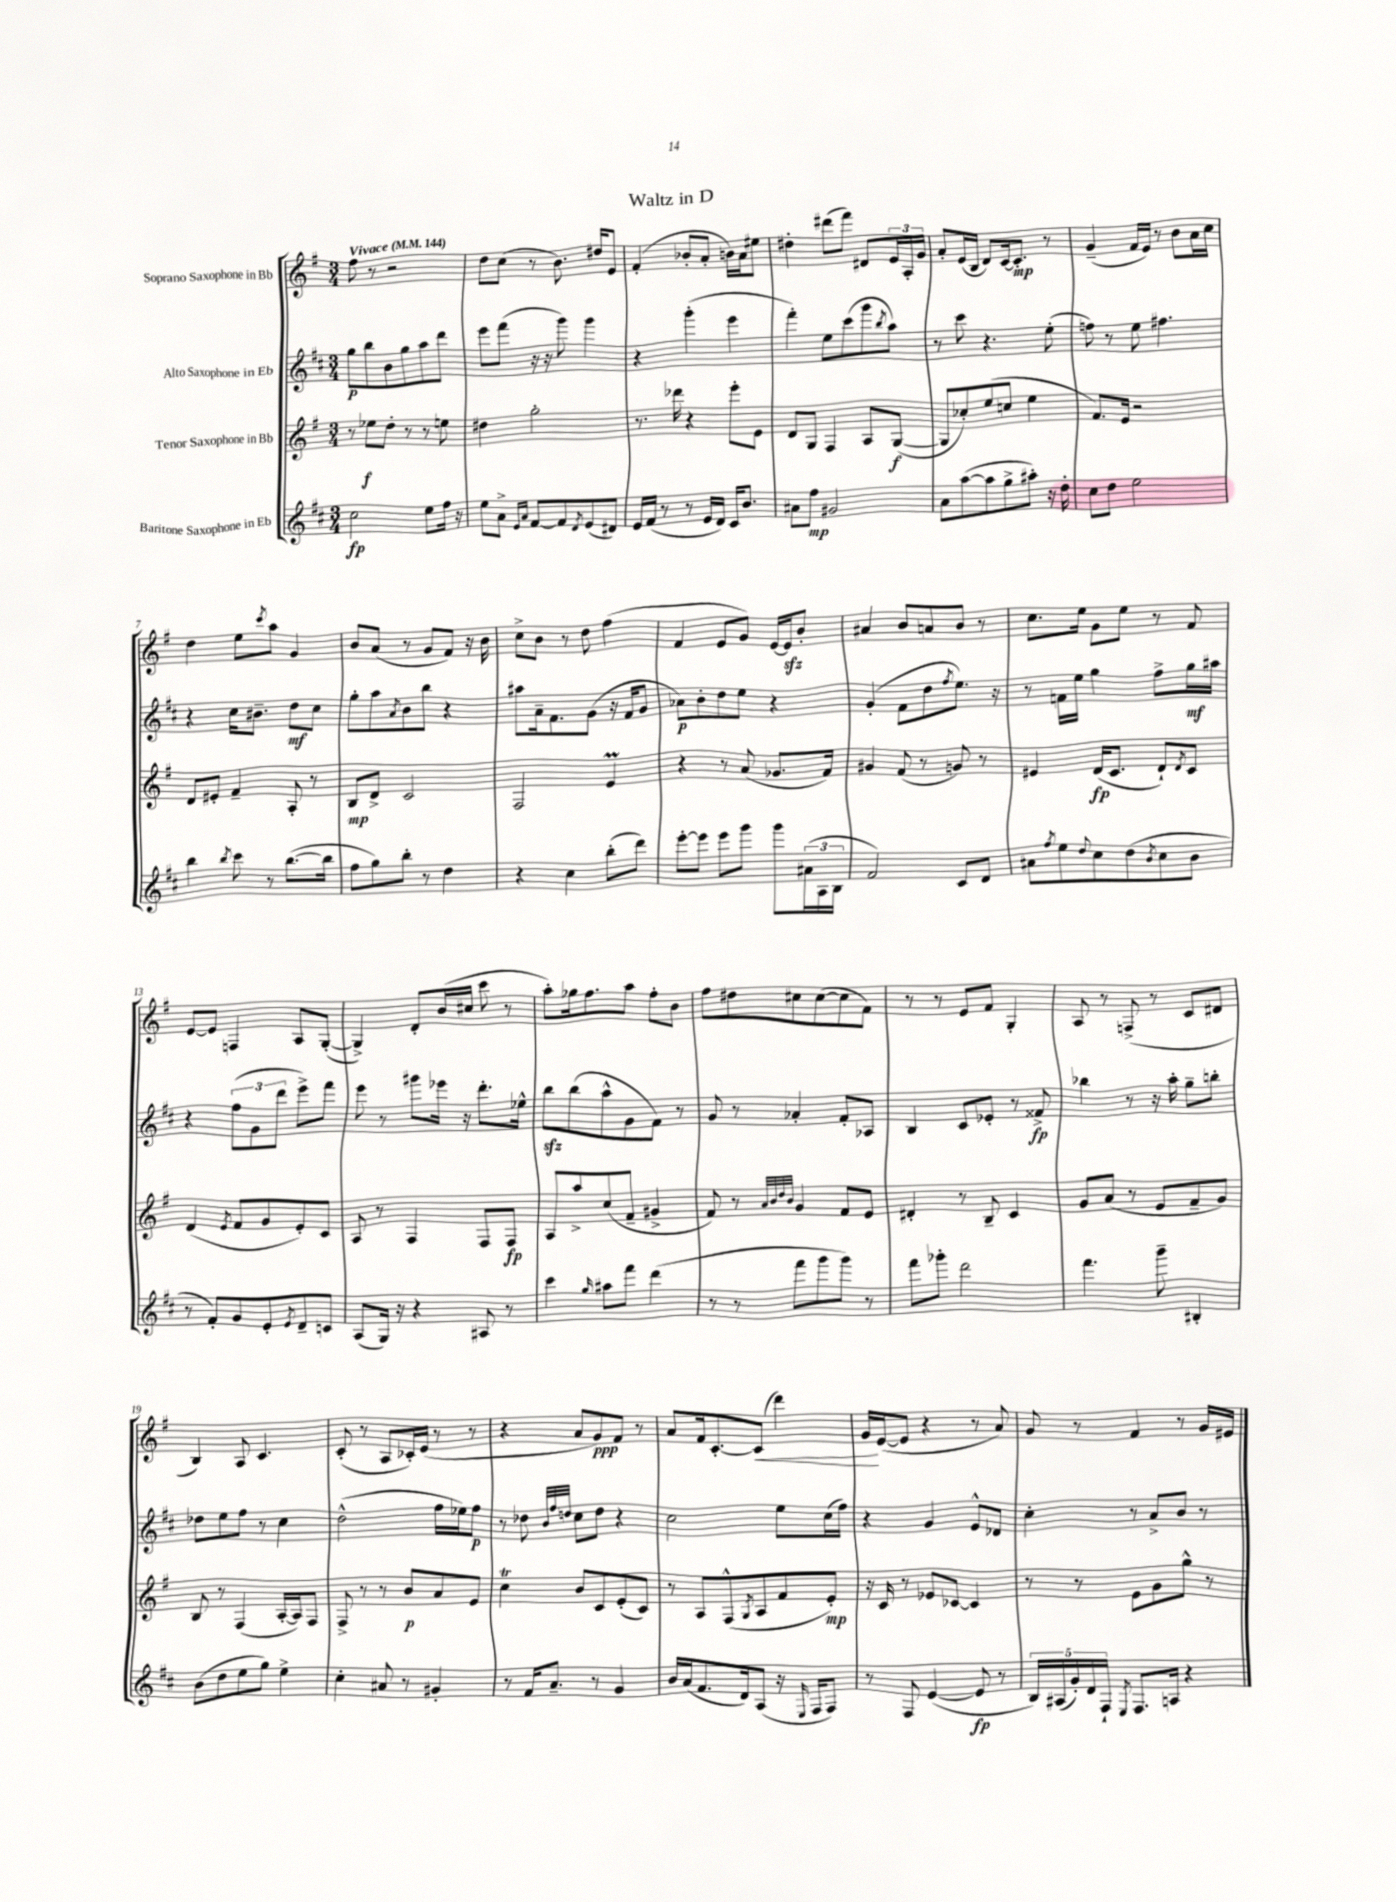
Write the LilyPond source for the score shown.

\header { title = "Waltz in D" }
<<
\new StaffGroup <<
\new Staff = "s0" \with { instrumentName = "Soprano Saxophone in Bb" } {
    \clef treble \key g \major \numericTimeSignature \time 3/4 \tempo "Vivace" 4 = 144
    fis''8 r8 r2 |
    d''8 c''8( r8 b'8.) dis''16 e'8 |
    fis'4-.( bes'8-. a'8-. b'16) a'16 eis''8 |
    dis''4-. dis'''8( fis'''8) dis'8 \tuplet 3/2 { e'16 a16-. g'16 } |
    a'8-. e'16( b16 d'8) c'16~ c'8.-.\mp r8 |
    g'4--( fis'16 e'16) r8 b'8 a'16 c''16 |
    d''4 e''8 \acciaccatura { c'''8 } a''8 g'4 |
    b'8 a'8( r8 g'8 fis'8) r16 b'16 |
    c''8-> b'8 r8 d''8 fis''4( |
    fis'4 e'8 g'8) e'16~ e'16\sfz b'8-. |
    ais'4 b'8 a'8 b'8 r8 |
    c''8. e''16 g'8 e''8 r8 fis'8 |
    e'8~ e'8 f4 a8 g8~-.( |
    g4->) d'8-. b'16( cis''16 c'''8 r8 |
    a''8-.) ges''16 fis''8. a''8 fis''8-. b'8 |
    fis''8 dis''8 cis''8 cis''8~( cis''8 fis'8) |
    r8 r8 e'8 fis'8 g4-. |
    a8 r8 f8->( r8 c'8 dis'8 |
    b4) a8 c'4. |
    c'8-.( r8 a8 ces'16-.) e'16( r8 r8 |
    r4 a'8 g'8\ppp) fis'8 r8 |
    a'8 fis'16 c'8.~-. c'8\<( d'''4) |
    g'16\! e'16~( e'8 r4 r8 a'8) |
    g'8 r8 fis'4 r8 g'16 eis'16 \bar "|." |
}
\new Staff = "s1" \with { instrumentName = "Alto Saxophone in Eb" } {
    \clef treble \key d \major \numericTimeSignature \time 3/4
    g''8\p b''8 b'8 g''8 a''8 d'''8 |
    e'''8 fis'''8( r16 r16 g'''8) g'''4 |
    r4 g'''4-.( e'''4 |
    fis'''4-.) e''8 cis'''8( g'''8 \acciaccatura { b''8 } a''8) |
    r8 cis'''8 r4. e''8-.( |
    f''8) r8 e''8 fis''4. |
    r4 cis''16 bis'8.-- d''8\mf cis''8 |
    g''8-. a''8 \acciaccatura { a'8 } b'8 b''8 r4 |
    ais''8 a'16-- fis'8. g'8( r16 fis'16 g'8 |
    aes'8\p) b'8-. d''8 e''8 r4 |
    g'4-.( fis'8 d''8 \acciaccatura { fis''8 } e''8.) r16 |
    r8 f'16 e''16 g''4 fis''8-> g''16\mf ais''16 |
    r4 \tuplet 3/2 { fis''8( g'8 d'''8 } e'''8->) fis'''8 |
    e'''8 r8 gis'''8 ees'''16 r16 d'''8.-. ees''16-^ |
    b''8\sfz b''8( a''8-^ g'8 fis'8) r8 |
    g'8 r8 aes'4-. fis'8-. aes8 |
    b4 cis'8 ees'8-. r8 fisis'8->\fp |
    bes''4 r8 r16 a''16-. g''8-- b''8-. |
    des''8 e''8 fis''8 r8 cis''4 |
    d''2-^( fis''16 ees''16) fis''8\p |
    r8 des''8 \grace { b'32 fis''32 d''32 } cis''8 d''8 r4 |
    cis''2 e''8 cis''16( fis''16) |
    r4 g'4 e'8-^ des'8 |
    cis''4-. r8 a'8-> b'8 r8 \bar "|." |
}
\new Staff = "s2" \with { instrumentName = "Tenor Saxophone in Bb" } {
    \clef treble \key g \major \numericTimeSignature \time 3/4
    r8 ees''8\f d''8-. r8 r8 e''8 |
    dis''4 g''2-. |
    r8. des'''16 r4 e'''8-. e'8 |
    d'8 g8 fis4 a8 g8~\f( |
    g8 ces''8-.) e''8( c''8 e''4 |
    fis'8.) e'16 r2 |
    d'8 eis'8-. fis'4-- a8-. r8 |
    b8\mp d'8-> c'2 |
    fis2 e'4\prall |
    r4 r8 a'8( ges'8. fis'16) |
    gis'4 fis'8( r8 g'8) r8 |
    eis'4 d'16\fp( c'8. d'8-!) \acciaccatura { d'8 } c'8 |
    d'4( \acciaccatura { e'8 } fis'8 g'8 e'8-.) c'8 |
    a8 r8 fis4 fis8 fis8\fp |
    a8 a''8-> c''8( fis'8-- gis'4-> |
    fis'8) r8 \grace { a'32 b'32 d''32 b'32 } g'4 fis'8 e'8 |
    dis'4-. r8 b8-- c'4 |
    g'8 a'8( r8 e'8 fis'8-- g'8) |
    b8 r8 fis4( a16~-. a16) fis8 |
    fis8-> r8 r8 b'8\p a'8 e'8 |
    c''4\trill b'8 c'8 e'8-.( c'8) |
    r8 a8 fis8-^( \acciaccatura { g8 } a8 fis'8 e'8-.\mp) |
    r16 c'16 r8 ees'8 ces'8~ ces'4 |
    r8 r8 e'8 g'8 g''8-^ r8 \bar "|." |
}
\new Staff = "s3" \with { instrumentName = "Baritone Saxophone in Eb" } {
    \clef treble \key d \major \numericTimeSignature \time 3/4
    cis''2\fp e''8 fis''16 r16 |
    e''8 a'8-> \grace { e'16 a'16 } fis'8~ fis'8 \acciaccatura { d'8 } e'8( dis'8) |
    e'16 fis'16( r8 r8 e'16 d'16) cis'16 b'8. |
    ais'8 fis''8\mp gis'2 |
    a'8 a''8~( a''8 g''8-> ais''8-.) r16 d''16-. |
    cis''8 d''8 e''2 |
    b''4 \acciaccatura { b''8 } cis'''8 r8 b''8.~( b''16 |
    fis''8 g''8) b''8-. r8 d''4 |
    r4 cis''4 b''8-.( d'''8) |
    e'''8~-. e'''8 e'''8 g'''8 g'''8 \tuplet 3/2 { ais'16( a16 b16 } |
    fis'2) cis'8 d'8 |
    ais'8 \acciaccatura { fis''8 } e''8 \appoggiatura { d''8 } cis''8 d''8( \acciaccatura { b'8 } cis''8 b'8 |
    r8 fis'8-.) g'8 e'8-. \acciaccatura { e'8 } d'8-- c'8 |
    a8( g16) r16 r4 ais8 r8 |
    cis'''4 \grace { g''16 } ais''8 fis'''8 d'''4( |
    r8 r8 fis'''8 g'''8 g'''8) r8 |
    fis'''8 ges'''8-. d'''2 |
    fis'''4. g'''8-- bis4-. |
    b'8( d''8 e''8 g''8) e''4-> |
    cis''4-. ais'8 r8 gis'4-. |
    r8 fis'16 a'8.-- r8 g'4 |
    b'16 a'16( fis'8. d'16) a8( r16 \grace { e16 } fis16 fis8) |
    r8 fis8 e'4~( e'8\fp r8 |
    \tuplet 5/4 { b16) ais16( g'16-.) d'16 fis16-! } \acciaccatura { e8 } fis8. a16 r4 \bar "|." |
}
>>
>>
